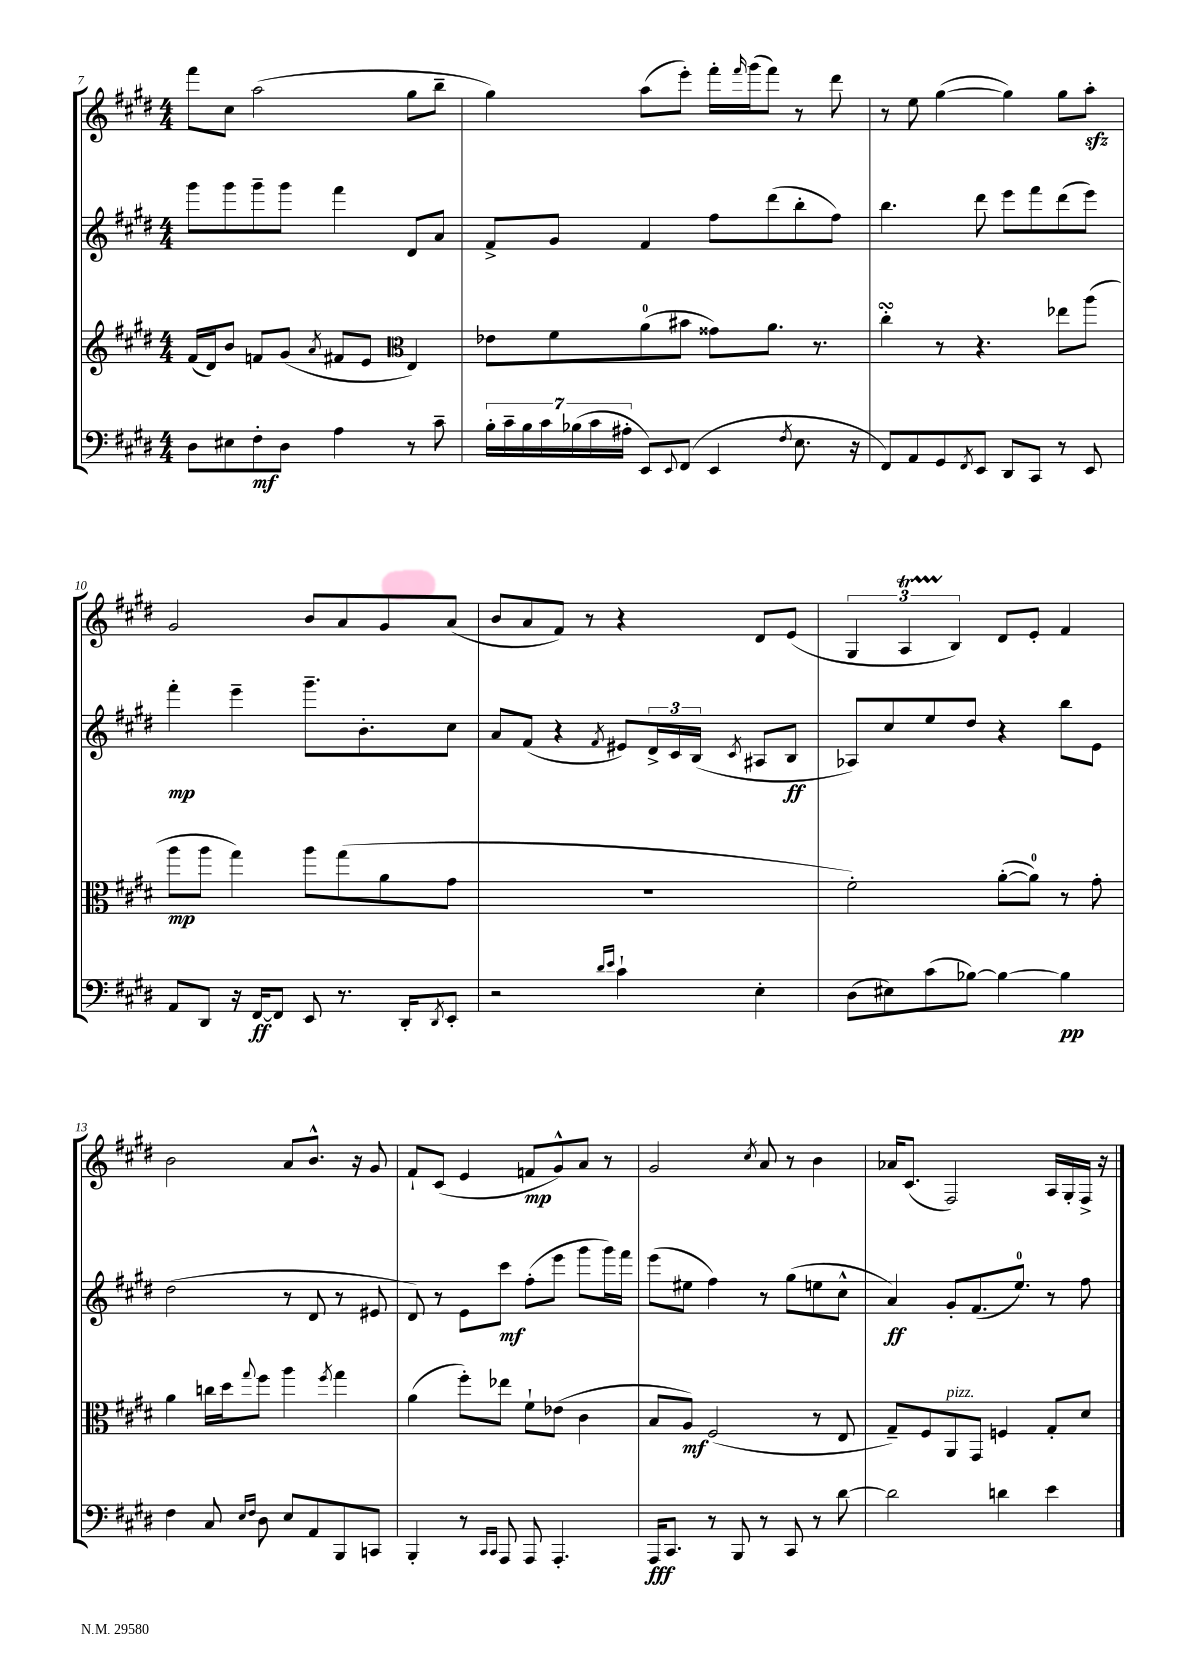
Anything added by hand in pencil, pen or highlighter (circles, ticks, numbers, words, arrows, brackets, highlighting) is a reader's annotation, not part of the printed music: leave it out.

**kern	**dynam	**kern	**dynam	**kern	**dynam	**kern	**dynam
*part4	*part4	*part3	*part3	*part2	*part2	*part1	*part1
*staff4	*staff4	*staff3	*staff3	*staff2	*staff2	*staff1	*staff1
*clefF4	*	*clefG2	*	*clefG2	*	*clefG2	*
*k[f#c#g#d#]	*	*k[f#c#g#d#]	*	*k[f#c#g#d#]	*	*k[f#c#g#d#]	*
*M4/4	*	*M4/4	*	*M4/4	*	*M4/4	*
=7	=7	=7	=7	=7	=7	=7	=7
8D#\L	.	(16f#/LL	.	8ggg#\L	.	8fff#\L	.
.	.	16d#/J)	.	.	.	.	.
8E#X\	.	8b/J	.	8ggg#\	.	8cc#\J	.
8F#'\	mf	8fn/L	.	8ggg#~\	.	(2aa\	.
8D#\J	.	(8g#/J	.	8ggg#\J	.	.	.
.	.	8qa/	.	.	.	.	.
4A\	.	8f#X/L	.	4fff#\	.	.	.
.	.	8e/J	.	.	.	.	.
*	*	*clefC3	*	*	*	*	*
8r	.	4E/)	.	8d#/L	.	8gg#\L	.
8c#~\	.	.	.	8a/J	.	8bb~\J	.
=8	=8	=8	=8	=8	=8	=8	=8
28B'\LL	.	8e-X\L	.	8f#^/L	.	4gg#\)	.
28c#~\	.	.	.	.	.	.	.
28B\	.	.	.	.	.	.	.
28c#\	.	.	.	.	.	.	.
.	.	8f#\	.	8g#/J	.	.	.
(28B-X\	.	.	.	.	.	.	.
28c#\	.	.	.	.	.	.	.
28A#X'\JJ	.	.	.	.	.	.	.
8EE/L)	.	(8a\	.	4f#/	.	(8aa\L	.
8qqEE/	.	.	.	.	.	.	.
(8FF#/J	.	8b#X\J	.	.	.	8eee'\J)	.
4EE/	.	8g##X\L)	.	8ff#\L	.	16fff#'\LL	.
.	.	.	.	.	.	16qqfff#/	.
.	.	.	.	.	.	(16ggg#\J	.
.	.	8.a\J	.	(8ddd#\	.	8fff#\J)	.
8qF#/	.	.	.	.	.	.	.
8.E\	.	.	.	8bb'\	.	8r	.
.	.	8.r	.	.	.	.	.
.	.	.	.	8ff#\J)	.	8ddd#\	.
16r	.	.	.	.	.	.	.
=9	=9	=9	=9	=9	=9	=9	=9
8FF#/L)	.	4cc#sSSS'\	.	4.bb\	.	8r	.
8AA/	.	.	.	.	.	8ee\	.
8GG#/	.	8r	.	.	.	([4gg#\	.
8qFF#/	.	.	.	.	.	.	.
8EE/J	.	4.r	.	8ddd#\	.	.	.
8DD#/L	.	.	.	8eee\L	.	4gg#\])	.
8CC#/J	.	.	.	8fff#\	.	.	.
8r	.	8ee-X\L	.	(8ddd#\	.	8gg#\L	.
8EE/	.	(8aa\J	.	8eee\J)	.	8aazz'\J	.
!!LO:LB:g=z
=10	=10	=10	=10	=10	=10	=10	=10
8AA/L	.	8aa\L	mp	4fff#'\	mp	2g#/	.
8DD#/J	.	8aa\J	.	.	.	.	.
16r	.	4gg#\)	.	4eee~\	.	.	.
[16FF#/KL	ff	.	.	.	.	.	.
8FF#/J]	.	.	.	.	.	.	.
8EE/	.	8aa\L	.	8.ggg#~\L	.	8b/L	.
8.r	.	(8gg#\	.	.	.	8a/	.
.	.	.	.	8.b'\	.	.	.
.	.	8a\	.	.	.	8g#/	.
16DD#'/KL	.	.	.	.	.	.	.
8qDD#/	.	.	.	.	.	.	.
8EE'/J	.	8g#\J	.	8cc#\J	.	(8a/J	.
=11	=11	=11	=11	=11	=11	=11	=11
2r	.	1r	.	8a/L	.	8b/L	.
.	.	.	.	(8f#/J	.	8a/	.
.	.	.	.	4r	.	8f#/J)	.
.	.	.	.	.	.	8r	.
16qqd#/LL	.	.	.	.	.	.	.
16qqe/JJ	.	.	.	8qf#/	.	.	.
4c#`\	.	.	.	8e#X/L)	.	4r	.
.	.	.	.	24d#^/L	.	.	.
.	.	.	.	24c#/	.	.	.
.	.	.	.	(24B/JJ	.	.	.
.	.	.	.	8qc#/	.	.	.
4E'\	.	.	.	8A#X/L	.	8d#/L	.
.	.	.	.	8B/J	ff	(8e/J	.
=12	=12	=12	=12	=12	=12	=12	=12
(8D#\L	.	2f#'\)	.	8A-X/L)	.	6G#/	.
8E#X\)	.	.	.	8cc#/	.	.	.
.	.	.	.	.	.	6AT/	.
(8c#\	.	.	.	8ee/	.	.	.
.	.	.	.	.	.	6B/)	.
[8B-X\J)	.	.	.	8dd#/J	.	.	.
4B-\_	.	([8a'\L	.	4r	.	8d#/L	.
.	.	8a\J])	.	.	.	8e'/J	.
4B-\]	pp	8r	.	8bb\L	.	4f#/	.
.	.	8g#'\	.	8e\J	.	.	.
!!LO:LB:g=z
=13	=13	=13	=13	=13	=13	=13	=13
4F#\	.	4a\	.	(2dd#\	.	2b\	.
8C#/	.	16ccn\LL	.	.	.	.	.
.	.	16dd#\J	.	.	.	.	.
16qqE/LL	.	.	.	.	.	.	.
16qqF#/JJ	.	8qqgg#/	.	.	.	.	.
8D#\	.	8ff#\J	.	.	.	.	.
8E/L	.	4aa\	.	8r	.	8a/L	.
8AA/	.	.	.	8d#/	.	8.b^^/J	.
.	.	8qff#/	.	.	.	.	.
8BBB/	.	4gg#\	.	8r	.	.	.
.	.	.	.	.	.	16r	.
8CCn/J	.	.	.	8e#X/	.	8g#/	.
=14	=14	=14	=14	=14	=14	=14	=14
4BBB'/	.	(4a\	.	8d#/)	.	8f#`/L	.
.	.	.	.	8r	.	(8c#/J	.
8r	.	8ff#'\L)	.	8e\L	.	4e/	.
16qqCC#/LL	.	.	.	.	.	.	.
16qqCC#/JJ	.	.	.	.	.	.	.
8AAA/	.	8ee-X\J	.	8ccc#\J	mf	.	.
8AAA/	.	8f#`\L	.	(8ff#'\L	.	8fn/L	mp
4.AAA'/	.	(8e-X\J	.	8eee\J	.	8g#^^/)	.
.	.	4c#\	.	8ggg#\L	.	8a/J	.
.	.	.	.	16ggg#\L)	.	8r	.
.	.	.	.	16fff#\JJ	.	.	.
=15	=15	=15	=15	=15	=15	=15	=15
16AAA/KL	fff	8B/L	.	(8eee\L	.	2g#/	.
8.CC#/J	.	.	.	.	.	.	.
.	.	8A/J)	mf	8ee#X\J	.	.	.
8r	.	(2F#/	.	4ff#\)	.	.	.
8BBB/	.	.	.	.	.	.	.
.	.	.	.	.	.	8qcc#/	.
8r	.	.	.	8r	.	8a/	.
8CC#/	.	.	.	(8gg#\L	.	8r	.
8r	.	8r	.	8een\	.	4b\	.
[8d#\	.	8E/	.	8cc#^^\J	.	.	.
=16	=16	=16	=16	=16	=16	=16	=16
2d#\]	.	8G#~/L)	.	4a/)	ff	16a-X/KL	.
.	.	.	.	.	.	(8.c#/J	.
.	.	8F#/	.	.	.	.	.
!	!	!LO:TX:a:i:t=pizz.	!	!	!	!	!
.	.	8AA/	.	8g#'/L	.	2F#/)	.
.	.	8GG#/J	.	(8.f#/	.	.	.
4dn\	.	4Fn/	.	.	.	.	.
.	.	.	.	8.ee/J)	.	.	.
4e\	.	8G#'/L	.	8r	.	16A/LL	.
.	.	.	.	.	.	16G#'/	.
.	.	8d#/J	.	8ff#\	.	16F#^/JJ	.
.	.	.	.	.	.	16r	.
==	==	==	==	==	==	==	==
*-	*-	*-	*-	*-	*-	*-	*-
